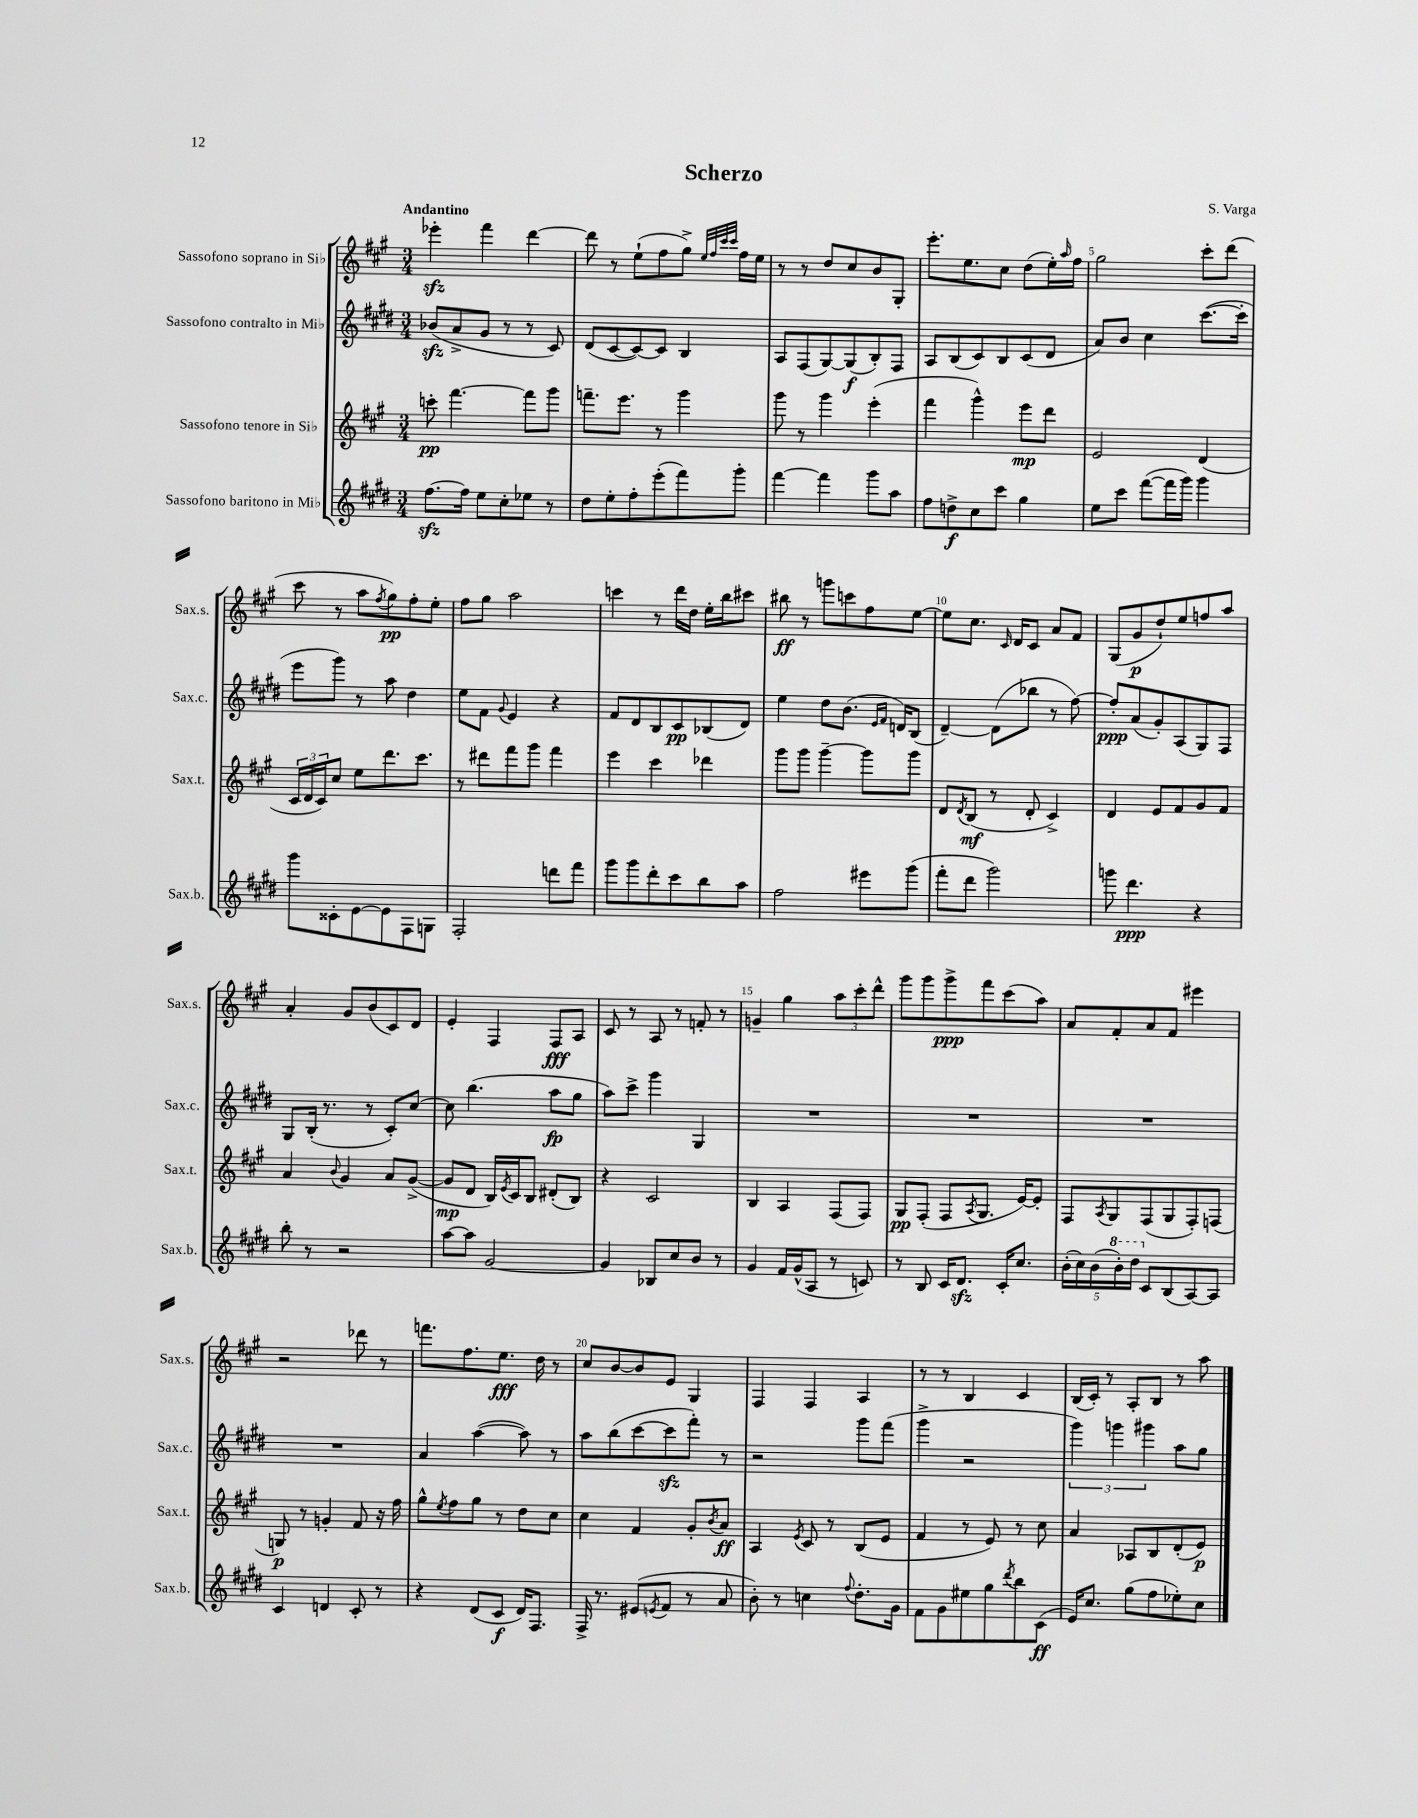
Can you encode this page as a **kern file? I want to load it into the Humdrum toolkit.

**kern	**kern	**kern	**kern
*staff4	*staff3	*staff2	*staff1
*clefG2	*clefG2	*clefG2	*clefG2
*k[f#c#g#d#]	*k[f#c#g#]	*k[f#c#g#d#]	*k[f#c#g#]
*M3/4	*M3/4	*M3/4	*M3/4
[8.ff#\L	8ccc'\	(8b-/L	4eee-'\
.	[4.fff#\	8a^/	.
16ff#\]Jk	.	.	.
8ee\L	.	8g#/J	4fff#\
8cc#'\	.	8r	.
8ee-\J	8fff#\]L	8r	[4ddd\
8r	8ggg#\J	8c#/)	.
=	=	=	=
8dd#\L	8.fff~\L	(8d#/L	8ddd\]
8ee'\	.	[8c#/	8r
.	8.eee\J	.	.
8ff#'\	.	8c#/_)	(8ee`\L
(8eee'\	8r	8c#/]J	8ff#\
8fff#\)	4ggg#\	4B/	8gg#^\J)
.	.	.	32qqee/LLL
.	.	.	32qqff#/
.	.	.	32qqccc#/
.	.	.	32qqccc#/JJJ
8ggg#'\J	.	.	16ff#\LL
.	.	.	16ee\JJ
=	=	=	=
[4fff#\	8ggg#\	8A/L	8r
.	8r	(8F#/	8r
4fff#\]	4ggg#\	[8G#/)	8dd/L
.	.	(8G#/]	8cc#/
8ggg#\L	(4eee'\	8B'/)	8b/
8aa\J	.	8F#/J	8G#'/J
=	=	=	=
8ff#\L	4fff#\	8A/L	8.eee'\L
8dd^\	.	(8B/	.
.	.	.	8.ee\
8cc#\	4ggg#^^\)	8c#/)	.
8ccc#\J	.	8B/	8cc#\J
4gg#\	8eee\L	(8c#/	(8dd\L
.	8ddd\J	8d#/J	16ee'\L)
.	.	.	16qqaa/
.	.	.	16ff#\JJ
=	=	=	=
8ee\L	2e/	8a/L)	2gg#\
8ccc#\J	.	8b/J	.
([8fff#\L	.	4cc#\	.
16fff#\]L	.	.	.
16ggg#\JJ)	.	.	.
4ggg#\	(4d/	([8.ccc#\L	8ccc#'\L
.	.	.	(8ddd\J
.	.	16ccc#'\]Jk	.
=	=	=	=
8ggg#\L	24c#/LL	8eee\L	8ccc#\
.	24d/	.	.
.	24c#/J)	.	.
8c##'\	8cc#/J	8ggg#\J)	8r
[8e\	8ee\L	8r	8aa\L
.	.	.	8qff#/
8e\]	8.ddd\	8aa\	8gg#\)
8F#\	.	4dd#\	8ff#'\
.	8.ccc#\J	.	.
8G\J	.	.	8ee'\J
=	=	=	=
2F#'/	8r	8ee\L	8ff#\L
.	8ddd#\L	8f#\J	8gg#\J
.	.	8qqg#/	.
.	8fff#\	4e/	2aa\
.	8ggg#\J	.	.
8ddd\L	4fff#\	4r	.
8fff#\J	.	.	.
=	=	=	=
8ggg#\L	4eee\	8f#/L	4ccc\
8ggg#\	.	8d#/	.
8ddd#'\	4ccc#\	8B/	8r
8ccc#\	.	8c#/	16ddd\LL
.	.	.	16dd\JJ
8bb\	4ddd-\	(8B-/	16ee'\LL
.	.	.	16bb\J
8aa\J	.	8d#/J)	8ccc#\J
=	=	=	=
2ff#\	8ggg#\L	4ee\	8bb#\
.	8ggg#\J	.	8r
.	[4ggg#~\	8dd#\L	8ggg\L
.	.	(8.b\J	8ccc\
8eee#\L	8ggg#\]L	.	8ff#\
.	.	16qqe/LL	.
.	.	16qqf#/JJ	.
.	.	16d/LK)	.
(8ggg#\J	8ggg#\J	(8B/J	[8ee\J
=	=	=	=
8fff#'\L	8d/L	[4d#~/)	8ee\]L
.	8qd/	.	.
8ddd#\J	(8B/J	.	8.cc#\J
2ggg#\)	8r	(8d#\]L	.
.	.	.	16qqc#/
.	.	.	16d/LK
.	8d'/	8bb-\J	8c#/J
.	4c#^/)	8r	8a/L
.	.	[8ff#\)	8f#/J
=	=	=	=
8ggg\	4d/	8ff#'/]L	(8G#/L
4.ddd#\	.	(8a/	8g#/
.	8e/L	8g#'/)	8dd`/)
.	8f#/	(8A/	8ee/
4r	8g#/	8G#/)	8ff/
.	8f#/J	8F#/J	8aa/J
=	=	=	=
8bb'\	4a/	8G#/L	4a'/
8r	.	(16B'/Jk	.
.	.	8.r	.
.	8qqb/	.	.
2r	4g#/	.	8g#/L
.	.	8r	(8b/
.	8a/L	8c#'/L)	8c#/)
.	([8g#^/J	[8cc#/J	8d/J
=	=	=	=
[8aa\L	8g#/]L	8cc#\]	4e'/
8aa\]J	8d/J	(4.bb\	.
[2g#/	16B/LL)	.	4F#/
.	8qe/	.	.
.	16c#/J	.	.
.	8B/J	.	.
.	(8d#'/L	8aa\L	8F#/L
.	8B/J)	8gg#\J	8A/J
=	=	=	=
4g#/]	4r	8aa\L)	8c#/
.	.	8ccc#^\J	8r
8B-/L	2c#/	4ggg#\	8A/
8cc#/	.	.	8r
8b/J	.	4G#/	8f'/
8r	.	.	8r
=	=	=	=
4g#/	4B/	2.r	4g~/
16f#/LL	4A/	.	4gg#\
(16g#^^/J	.	.	.
8A/J	.	.	.
8r	(8F#/L	.	12aa\L
.	.	.	12ccc#'\
8c/)	8F#/J)	.	.
.	.	.	12ddd^^\J
=	=	=	=
8r	8G#/L	2.r	8ggg#\L
8B/	(8F#'/J	.	8ggg#\
16c#/LK	8F#/L	.	8ggg#^\
8.d#/J	.	.	.
.	8qA/	.	.
.	8.G#/J	.	8fff#\
16c#'/LK	.	.	(8ccc#\
8.cc#/J	[16e/LK)	.	.
.	8e'/]J	.	8aa\J)
=	=	=	=
(20b'\LL	8F#/L	2.r	8a/L
20cc#\)	.	.	.
(20b\	.	.	.
.	8qA/	.	.
.	8G#/	.	8f#'/
20bb'\)	.	.	.
20ddd#\JJ	.	.	.
8c#/L	(8F#/	.	8a/
(8B/	8G#/	.	8f#/J
[8A/)	8F#'/)	.	4eee#\
8A/]J	(8F/J	.	.
=	=	=	=
4c#/	8G/)	2.r	2r
.	8r	.	.
4d/	4g'/	.	.
8c#'/	8f#/	.	8ddd-\
8r	16r	.	8r
.	16ff#\	.	.
=	=	=	=
4r	8gg#^^\L	4a/	8.fff\L
.	8qee/	.	.
.	8ff#\	.	.
.	.	.	8.ff#\
(8d#/L	8gg#\J	([4aa\	.
8c#/J	8r	.	8.ee\J
16d#/LK)	8dd\L	8aa\])	.
8.F#/J	.	.	16dd\
.	8cc#\J	8r	8r
=	=	=	=
16F#^/	4cc#\	8aa\L	8cc#/L
8.r	.	.	.
.	.	(8bb\	[8b/
(8e#/L	4f#/	[8ccc#\	8b/]
8qe/	.	.	.
8f#/J	.	8ccc#\]	8e/J
8r	8g#'/L	8fff#'\J)	4G#/
.	8qb/	.	.
8a/	8a/J	8r	.
=	=	=	=
8b'\)	4A/	2r	4F#/
8r	.	.	.
.	8qe/	.	.
4cc\	8c#/	.	4F#/
.	8r	.	.
8qqff#/	.	.	.
8.dd#'\L	(8B/L	8ggg#\L	4A/
.	8e/J	(8fff#\J	.
16g#\Jk	.	.	.
=	=	=	=
8f#\L	4f#/	4ggg#^\	8r
8g#\	.	.	8r
8ee#\	8r	2r	4B/
8gg#\	8e/)	.	.
8qddd#/	.	.	.
8bb\	8r	.	4c#/
(8c#\J	8cc#\	.	.
=	=	=	=
16e/LK)	4a/	6ggg#\)	(16B/LL
8.cc#/J	.	.	16c#'/JJ)
.	.	.	8r
.	.	6ggg\	.
(8gg#\L	8A-/L	.	8A'/L
.	.	6ggg#\	.
8ff#\	8B/	.	8B/J
8ee-'\)	(8d'/	8aa\L	8r
8cc#\J	8e/J)	8gg#\J	8aa\
==	==	==	==
*-	*-	*-	*-
